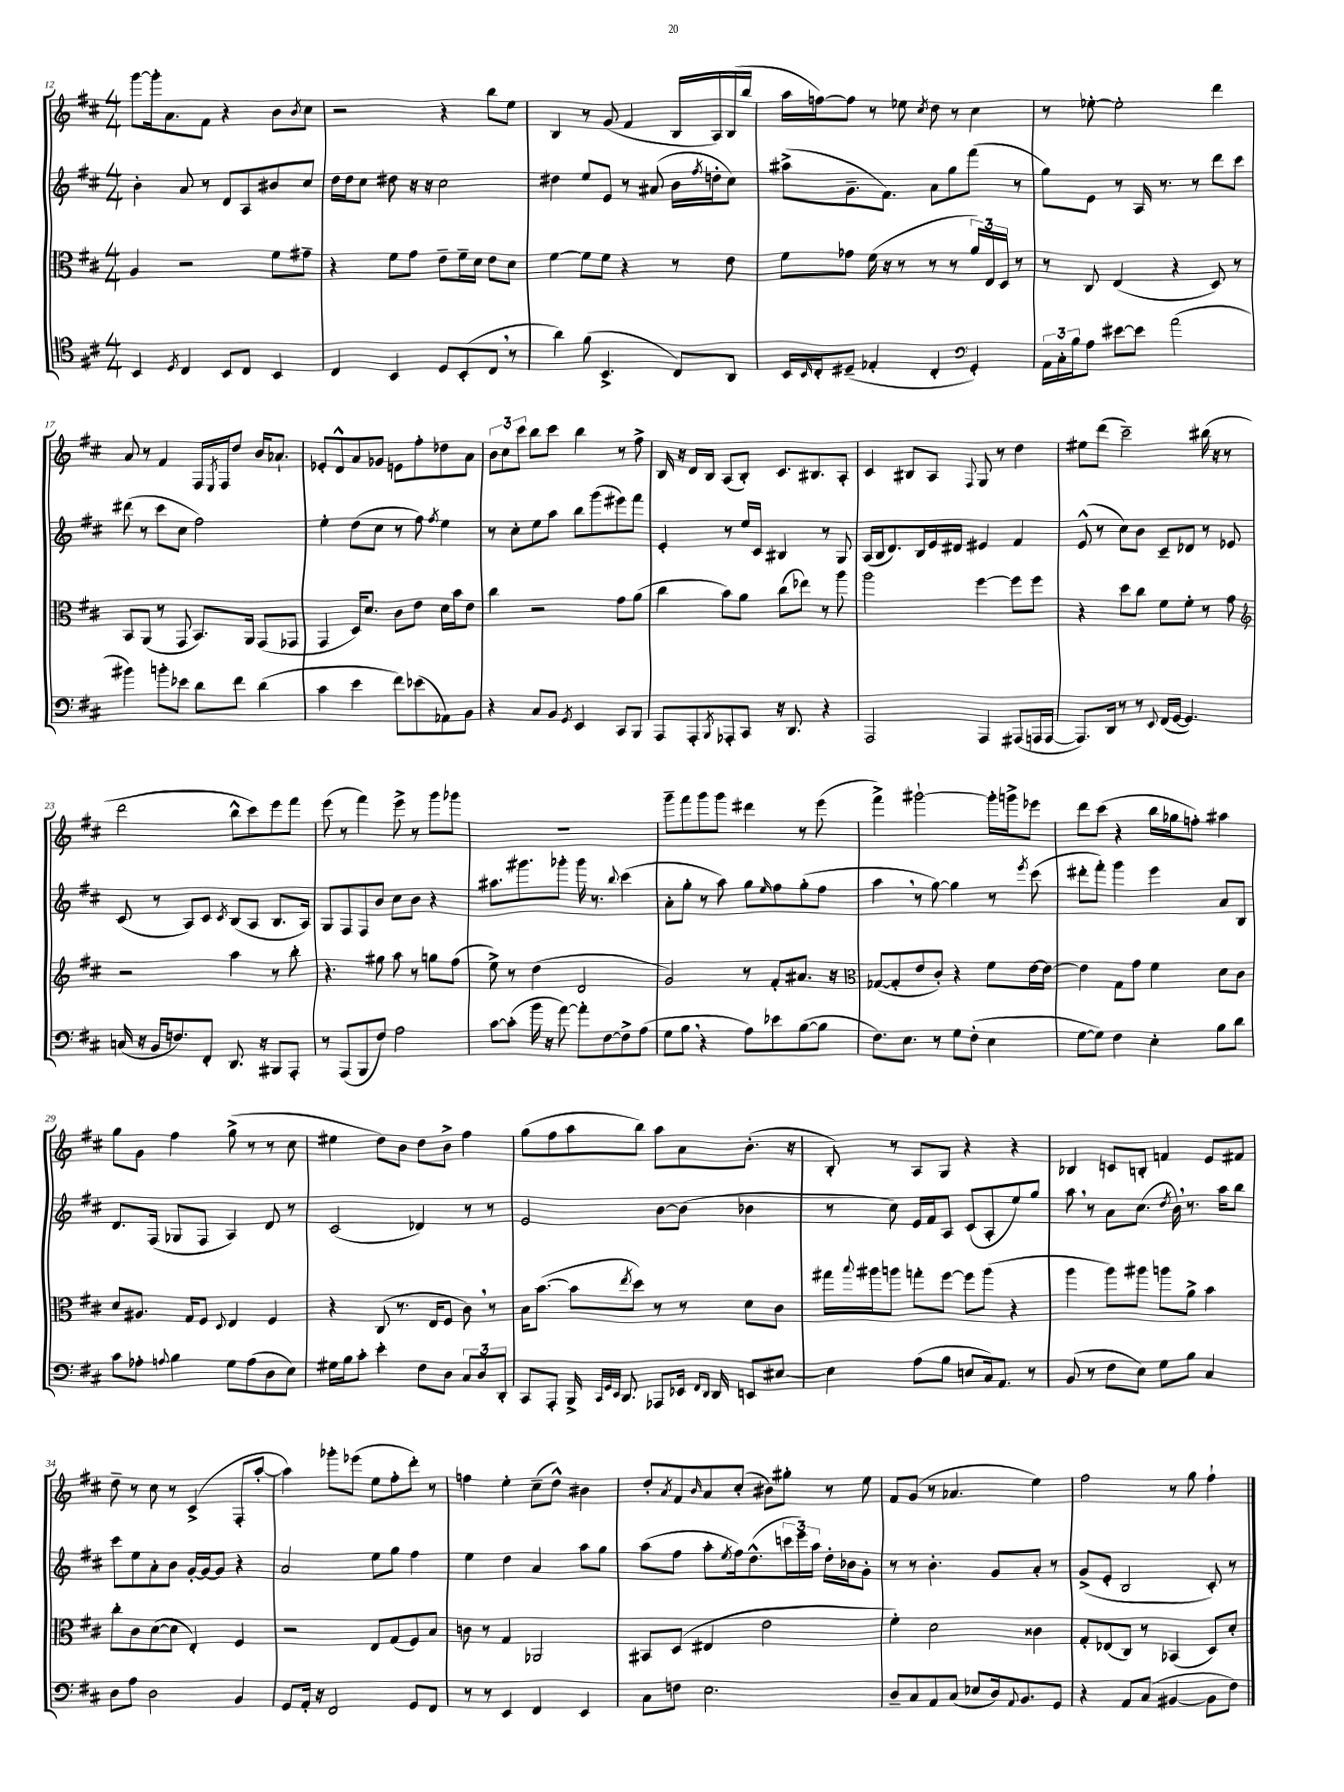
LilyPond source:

<<
\new StaffGroup <<
\new Staff = "s0" {
    \clef treble \key d \major \numericTimeSignature \time 4/4
    g'''8~ g'''16-. a'8. fis'8 r4 b'8 \acciaccatura { b'8 } cis''8 |
    r2 r4 b''8 e''8 |
    b4 r8 g'8( fis'4 b16 a16) b16( b''16 |
    a''16 f''16~) f''8 r8 ees''8 \acciaccatura { cis''8 } d''8 r8 cis''4 |
    r8 ees''8~-. ees''2-. d'''4 |
    a'8 r8 fis'4 fis16 \acciaccatura { e8 } fis16 d''8 b'16 aes'8.-! |
    ees'8-. d'8-^ a'8 ges'8 e'8 fis''8-. des''8 a'8 |
    \tuplet 3/2 { b'8 cis''8 cis'''8 } b''8 cis'''8 b''4 r8 fis''8-> |
    b16 r16 d'16 b16 a8( b8-.) cis'8. bis8. a8-. |
    cis'4 bis8 a8 \appoggiatura { fis8 } g8 r8 d''4 |
    eis''8 d'''8( cis'''2--) bis''16( r16 r8 |
    d'''2 b''8-^ cis'''8) e'''8 fis'''8 |
    e'''8( r8 fis'''4) e'''8-> r8 g'''8 ges'''8 |
    R1 |
    g'''8-- fis'''8 g'''8 g'''8 dis'''4 r8 e'''8( |
    fis'''4->) gis'''2~-! gis'''16-. g'''16-> ees'''8 |
    d'''8 cis'''8( r4 b''16 ges''16 f''8-.) ais''4 |
    g''8 g'8 fis''4 g''8->( r8 r8 cis''8 |
    eis''4 d''8) b'8 d''8 b'8-> fis''4 |
    g''8( fis''8 a''8 b''8) a''8 a'8 b'8.-.( r16 |
    b8-.) r8 a8 g8 r4 r4 |
    bes4 c'8 b8-. f'4 e'8 fis'8 |
    d''8-- r8 cis''8 r8 cis'4->( fis8-. a''8~-. |
    a''4) ges'''8-. ees'''8( e''8 fis''8-. d'''8-.) r8 |
    f''4 e''4-. cis''8--( d''8-^) bis'4 |
    d''8-. \acciaccatura { a'8 } fis'8 \grace { b'16 } a'8 cis''8-.( bis'8) gis''8-. r8 e''8 |
    fis'8 g'8( r8 aes'4. e''4) |
    fis''2 r8 g''8 fis''4-! \bar "|." |
}
\new Staff = "s1" {
    \clef treble \key d \major \numericTimeSignature \time 4/4
    b'4-. a'8 r8 d'8 a8 bis'8 cis''8 |
    d''16 d''16 cis''8 dis''8 r16 r16 cis''2 |
    dis''4 e''8 e'8 r8 ais'8( b'16 \acciaccatura { fis''8 } d''16-. cis''8) |
    ais''8->( g'8.-- fis'8.) a'8 g''8 fis'''8( r8 |
    g''8) e'8 r8 a16 r8. r8 d'''8 cis'''8 |
    dis'''8( r8 cis'''8 cis''8 fis''2) |
    e''4-. d''8( cis''8 r8 fis''8) \acciaccatura { fis''8 } e''4 |
    r8 cis''8-. e''8 a''8 b''8 g'''8( eis'''8) fis'''8 |
    e'4-. r8 e''16 cis'16 bis4 r8 g8 |
    a16( b16 d'8.) b16 e'16 dis'16 eis'4 fis'4 |
    e'8-^( r8 cis''8) b'8 cis'8-- des'8 r8 ees'8 |
    cis'8( r8 a8) cis'8 \acciaccatura { cis'8 } b8( a8 b8. a16) |
    g8 fis8 fis8 b'8 cis''8 b'8 r4 |
    ais''8. gis'''8. ges'''8-. ges'''16 r8. \appoggiatura { b''8 } cis'''4( |
    a'8-. g''8-. r8 a''8) g''8 \grace { e''16 } fis''8 g''8-.( fis''8 |
    a''4 \breathe r8 g''8~) g''4 r8 \acciaccatura { e'''8 } cis'''8( |
    dis'''8-. fis'''8-.) g'''4 e'''4 a'8 b8 |
    d'8. fis16( ges8 fis8 a4) d'8 r8 |
    cis'2( des'4) r8 r8 |
    e'2 b'8~ b'8( bes'4 |
    r8 cis''8) e'16 fis'16 a8 cis'8( a8-. e''8) g''8 |
    a''8 \breathe r8 a'8 cis''8.( \acciaccatura { d''8 } b'16) \breathe r8. a''16 b''8 |
    cis'''8 e''8 a'8-. b'8 g'16~-. g'16~ g'8 r4 |
    a'2 e''8 g''8 fis''4 |
    e''4 d''4 a'4 a''8 g''8 |
    a''8( fis''8 a''8-. \acciaccatura { e''8 } fis''16) d''8.-^( \tuplet 3/2 { c'''16 e'''16) a''16 } d''16-. bes'16 g'8-. |
    r8 r8 b'4.-. g'8 a'8-. r8 |
    g'8->( e'8-. b2 cis'8-.) r8 \bar "|." |
}
\new Staff = "s2" {
    \clef alto \key d \major \numericTimeSignature \time 4/4
    a4 r2 fis'8 gis'8-- |
    r4 fis'8 g'8 e'8-- fis'16-- d'16 e'8 d'8 |
    fis'4~ fis'8 fis'8 r4 r8 e'8 |
    fis'8 ges'8 fis'16( r16 r8 r8 r8 \tuplet 3/2 { a'16) e16 d16 } r8 |
    r8 cis8 e4( r4 d8) r8 |
    b,8 a,8( r8 g,8 b,8.) a,16 g,8( ges,8 |
    g,4 d16) d'8. cis'8 e'8 d'16 b'16 e'8 |
    cis''4 r2 g'8 a'8( |
    cis''4 b'8) a'8 cis''8( ees''8) r8 a''8 |
    a''2 fis''4~ fis''8 fis''8 |
    r4 d''8 cis''8 fis'8 fis'8-. r8 g'8 |
    \clef treble r2 a''4 r8 b''8-. |
    r4. gis''8 a''8 r8 g''8 fis''8( |
    e''8->) r8 d''4( d'2 |
    g'2) r8 fis'8-. ais'8. r16 |
    \clef alto ges8~( ges8-. e'8 cis'8-.) r4 fis'8 e'16~ e'16~ |
    e'4 g8 g'8 fis'4 d'8 cis'8 |
    d'8 ais8. g16 fis8 \appoggiatura { d8 } e4 fis4 |
    r4 cis8( r8. e16 fis8 cis'8) \breathe r8 |
    b16 b'8.~( b'8 \acciaccatura { e''8 } d''8) r8 r8 d'8 cis'8 |
    gis''16 \appoggiatura { b''8 } ais''16 a''8 g''8-. fis''8~ fis''8 a''8( r4 |
    a''4 a''8) ais''8 a''8 a'8-> b'4 |
    cis''8-. cis'8 d'8~( d'8 e4-.) fis4 |
    r2 e8 g8( fis8) b8 |
    c'8 r8 g4 aes,2 |
    bis,8 d8( eis4 e'2 |
    fis'4-.) d'2 cisis'4 |
    g8-. ees8( cis8) r8 bes,4( d8) d'8-. \bar "|." |
}
\new Staff = "s3" {
    \clef tenor \key d \major \numericTimeSignature \time 4/4
    b,4 \acciaccatura { d8 } cis4 b,8 cis8 b,4 |
    cis4 b,4 d8 b,8-.( cis8 \breathe r8 |
    a'4) fis'8( b,4.-> cis8) a,8 |
    b,16 \grace { b,16 } cis16-. dis8--( ees4-. cis4-. \clef bass g,4-.) |
    \tuplet 3/2 { a,16 cis16-. b16 } a8 eis'8~ eis'8 a'2( |
    bis'4) b'8-. ees'8 d'8 fis'8 d'4( |
    cis'4 e'4 fis'8) ees'8( aes,8) b,8 |
    r4 cis8 b,8 \acciaccatura { g,8 } e,4 cis,8 b,,8 |
    a,,8 a,,8-. \acciaccatura { b,,8 } aes,,8-. cis,8 r16 d,8. r4 |
    a,,2 a,,4 ais,,8( a,,16 a,,16~ |
    a,,8.) d,16 r8 r8 \appoggiatura { e,8 } fis,16( g,16~ g,4.) |
    c16( r16 b,16 f8.) fis,8-. d,8. r16 bis,,8 a,,8-. |
    r8 a,,8( b,,8 fis8) a2 |
    cis'8~ cis'8-.( b'16 r16 a'8~) a'8-. fis8~ fis8-> a8( |
    g8 b8 \breathe r4 a8) ees'8 b8~( b8 |
    fis8.) e8. r8 g8 fis8-.( e4 |
    g8~ g8) fis4 e4-. b8 d'8 |
    cis'8 aes8-. \appoggiatura { a8 } b4 g8 a8( d8 e8) |
    gis16 b16 cis'8-. e'4-. fis8 d8 \tuplet 3/2 { cis8 d8 d,8-. } |
    cis,8 a,,8-. b,,16-> \grace { cis,32 g,32 e,32 } d,8. aes,,8 ees,16 \grace { fis,16 d,16 } d,16 e,8 eis8~ |
    eis4 a8( b8 e8 cis16) a,8. r8 |
    b,8( r8 fis8 e8) g8 b8 cis4 |
    d8 a8 d2 b,4 |
    g,8 a,16-. r16 fis,2 g,8 fis,8 |
    r8 r8 e,4 fis,4 e,4 |
    cis8 f8 e2. |
    d8-- cis8 a,8 cis8( ees8 d16) \appoggiatura { a,8 } b,8. g,8 |
    r4 a,8 cis8( bis,4~ bis,8 fis8) \bar "|." |
}
>>
>>
\layout { \context { \Score currentBarNumber = #12 } }
